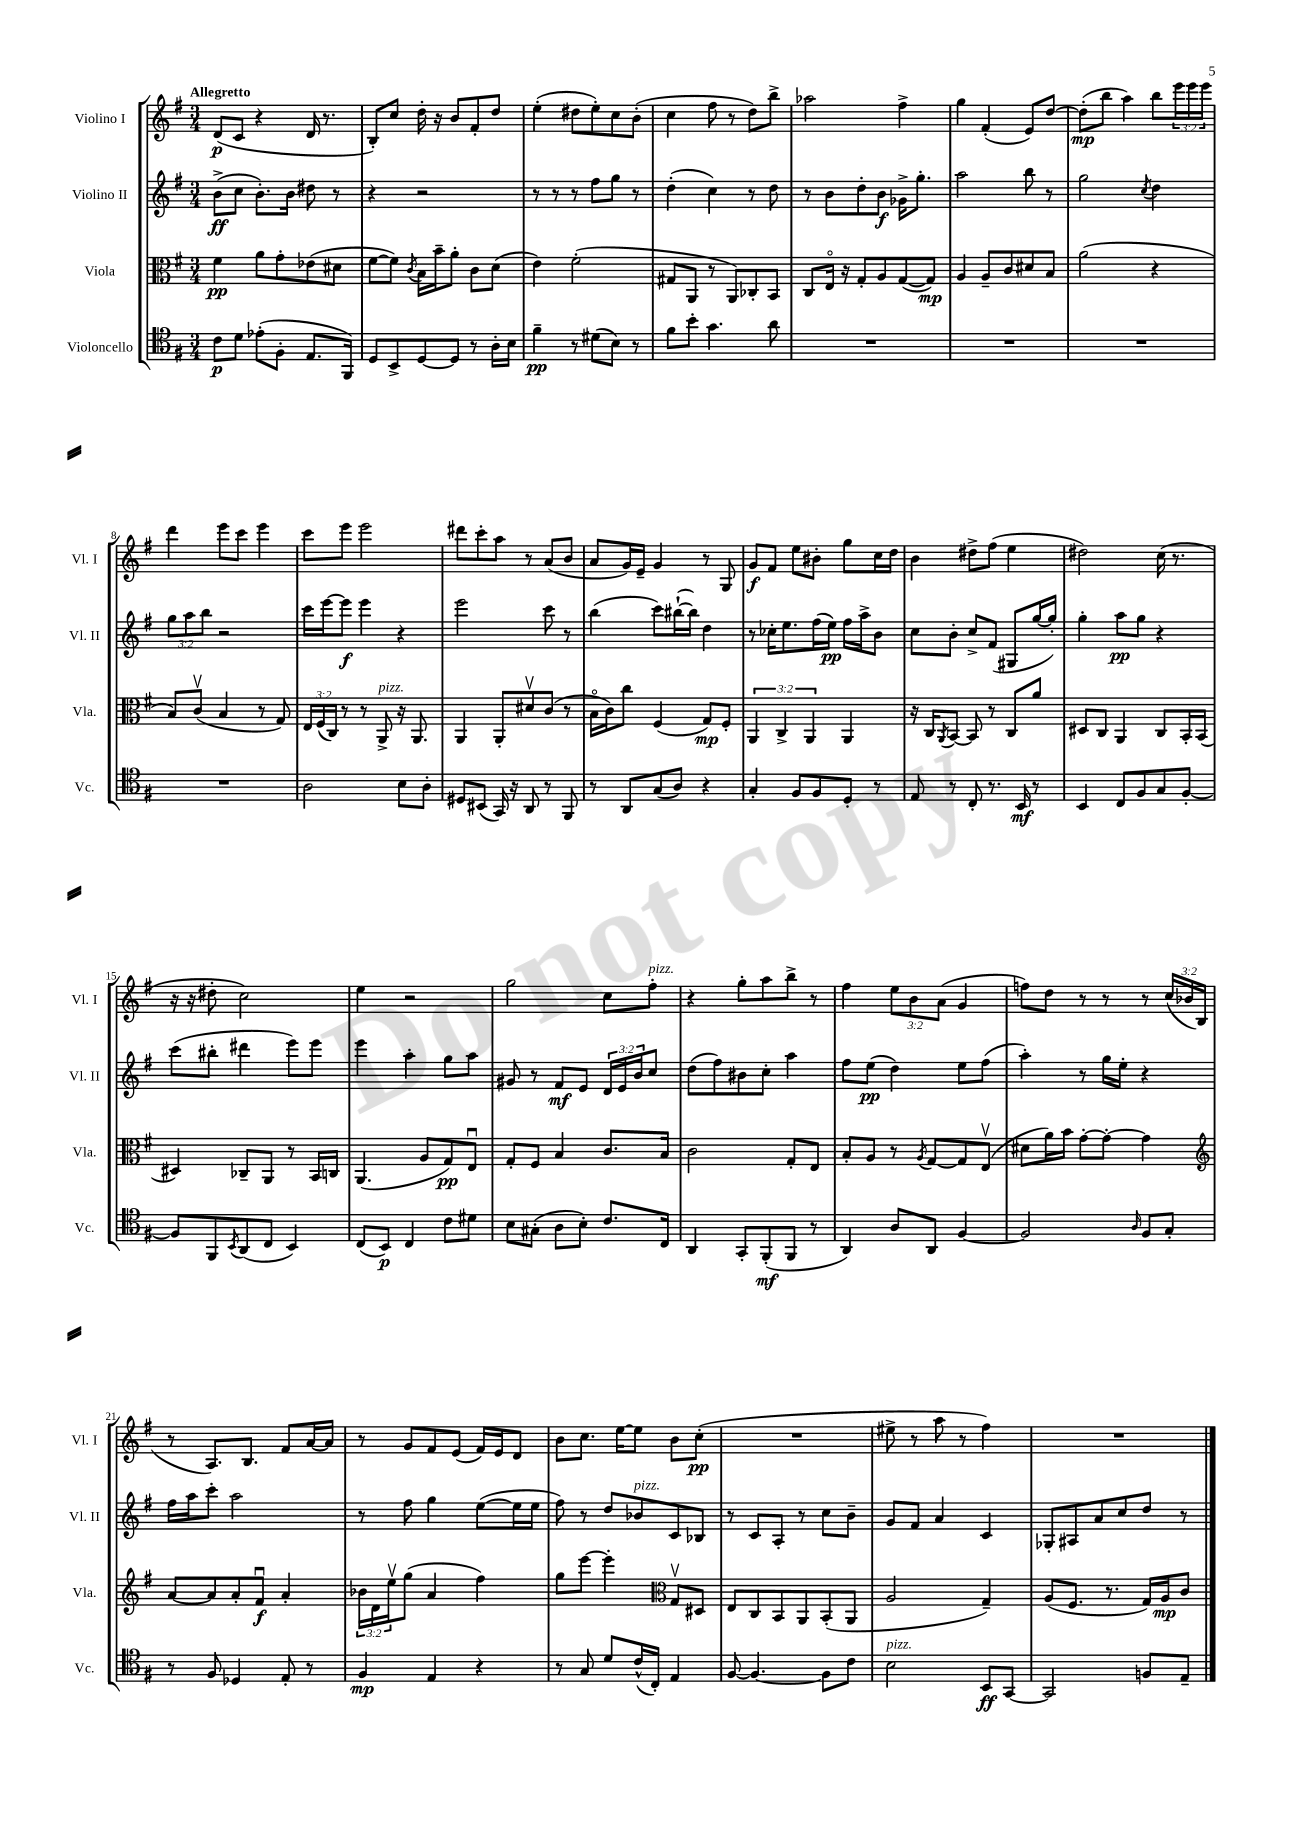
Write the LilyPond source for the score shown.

<<
\new StaffGroup <<
\new Staff = "s0" \with { instrumentName = "Violino I" shortInstrumentName = "Vl. I" } {
    \clef treble \key g \major \numericTimeSignature \time 3/4 \override Staff.TupletNumber.text = #tuplet-number::calc-fraction-text \tempo "Allegretto"
    d'8\p( c'8 r4 d'16 r8. |
    b8-.) c''8 d''16-. r16 b'8 fis'8-. d''8 |
    e''4-.( dis''8 e''8-.) c''8 b'8-.( |
    c''4 fis''8 r8 d''8) b''8-> |
    aes''2 fis''4-> |
    g''4 fis'4-.( e'8) d''8~ |
    d''8-.\mp( b''8 a''4) b''8 \tuplet 3/2 { e'''16 e'''16 e'''16 } |
    d'''4 e'''8 c'''8 e'''4 |
    c'''8 e'''8 e'''2 |
    dis'''8 c'''8-. a''8 r8 a'8( b'8 |
    a'8 g'16) e'16-- g'4 r8 g8 |
    g'8\f fis'8 e''8 bis'8-. g''8 c''16 d''16 |
    b'4 dis''8-> fis''8( e''4 |
    dis''2) c''16( r8. |
    r16 r16 dis''8-. c''2) |
    e''4 r2 |
    g''2 c''8 fis''8-.^\markup { \italic "pizz." } |
    r4 g''8-. a''8 b''8-> r8 |
    fis''4 \tuplet 3/2 { e''8 b'8 a'8( } g'4 |
    f''8) d''8 r8 r8 r8 \tuplet 3/2 { c''16( bes'16 b16 } |
    r8 a8.) b8. fis'8 a'16~ a'16 |
    r8 g'8 fis'8 e'8( fis'16) e'16 d'8 |
    b'8 c''8. e''16~ e''8 b'8 c''8-.\pp( |
    R2. |
    eis''8-> r8 a''8 r8 fis''4) |
    R2. \bar "|." |
}
\new Staff = "s1" \with { instrumentName = "Violino II" shortInstrumentName = "Vl. II" } {
    \clef treble \key g \major \numericTimeSignature \time 3/4 \override Staff.TupletNumber.text = #tuplet-number::calc-fraction-text
    b'8->\ff( c''8 b'8.-.) b'16 dis''8 r8 |
    r4 r2 |
    r8 r8 r8 fis''8 g''8 r8 |
    d''4-.( c''4) r8 d''8 |
    r8 b'8 d''8-. b'8\f ges'16-> g''8.-. |
    a''2 b''8 r8 |
    g''2 \acciaccatura { c''8 } d''4 |
    \tuplet 3/2 { g''8 a''8 b''8 } r2 |
    c'''16 e'''16~ e'''8\f e'''4 r4 |
    e'''2 c'''8 r8 |
    b''4( c'''8) bis''16~-!( bis''16) d''4 |
    r8 ces''16-. e''8. fis''16( e''16\pp) fis''16 a''16-> b'8 |
    c''8 b'8-. c''8-> fis'8( gis8 g''16~ g''16-.) |
    g''4-. a''8\pp g''8 r4 |
    c'''8( bis''8-. dis'''4 e'''8) e'''8 |
    e'''4 a''4-. g''8 a''8 |
    gis'8 r8 fis'8\mf e'8 \tuplet 3/2 { d'16 e'16 b'16 } c''8 |
    d''8( fis''8) bis'8 c''8-. a''4 |
    fis''8 e''8\pp( d''4) e''8 fis''8( |
    a''4-.) r8 g''16 e''16-. r4 |
    fis''16 a''16 c'''8-. a''2 |
    r8 fis''8 g''4 e''8~( e''16 e''16 |
    fis''8) r8 d''8 bes'8^\markup { \italic "pizz." } c'8 bes8 |
    r8 c'8 a8-. r8 c''8 b'8-- |
    g'8 fis'8 a'4 c'4 |
    ges8-. ais8 a'8 c''8 d''8 r8 \bar "|." |
}
\new Staff = "s2" \with { instrumentName = "Viola" shortInstrumentName = "Vla." } {
    \clef alto \key g \major \numericTimeSignature \time 3/4 \override Staff.TupletNumber.text = #tuplet-number::calc-fraction-text
    fis'4\pp a'8 g'8-. ees'8( dis'8 |
    fis'8~ fis'8) \acciaccatura { c'8 } b16 b'16-- a'8-. c'8 d'8( |
    e'4) fis'2-.( |
    gis8 a,8 r8 a,8) ces8-. b,8 |
    c8 e16\flageolet r16 g8-. a8 g8~( g8\mp) |
    a4 a8-- c'8 dis'8 b8 |
    a'2( r4 |
    b8) c'8\upbow( b4 r8 g8) |
    \tuplet 3/2 { e16 fis16( c16) } r8 r8 a,8->^\markup { \italic "pizz." } r16 a,8. |
    a,4 a,8-. dis'8\upbow c'8( r8 |
    b16\flageolet c'16) c''8 fis4( g8\mp) fis8-. |
    \tuplet 3/2 { a,4 c4-> a,4 } a,4 |
    r16 c16 \acciaccatura { a,8 } b,8~ b,8 r8 c8 a'8 |
    dis8 c8 a,4 c8 b,16-. b,16( |
    dis4) ces8-- a,8 r8 b,16 c16 |
    a,4.( a8 g8\pp) e8\downbow |
    g8-. fis8 b4 c'8. b16 |
    c'2 g8-. e8 |
    b8-. a8 r8 \acciaccatura { a8 } g8~ g8 e8\upbow( |
    dis'8 a'16) b'16 g'8~-. g'8~-. g'4 |
    \clef treble a'8~ a'8 a'8-. fis'8\downbow\f a'4-. |
    \tuplet 3/2 { bes'16 d'16 e''16\upbow } g''8( a'4 fis''4) |
    g''8 e'''8~ e'''4-. \clef alto g8\upbow dis8 |
    e8 c8 b,8 a,8 b,8-.( a,8 |
    a2 g4--) |
    a8( fis8. r8. g16) a16\mp c'8 \bar "|." |
}
\new Staff = "s3" \with { instrumentName = "Violoncello" shortInstrumentName = "Vc." } {
    \clef tenor \key g \major \numericTimeSignature \time 3/4
    c'8\p d'8 ees'8-.( fis8-. e8. fis,16) |
    d8 b,8-> d8~ d8 r8 a16-. b16 |
    fis'4--\pp r8 dis'8( b8) r8 |
    fis'8 b'8-. g'4. a'8 |
    R2. |
    R2. |
    R2. |
    R2. |
    a2 b8 a8-. |
    dis8 bis,8( g,16) r16 a,8 r8 fis,8 |
    r8 a,8 g8( a8) r4 |
    g4-. fis8 fis8 d8-. r8 |
    e8 r8 c8-. r8. b,16\mf r8 |
    b,4 c8 fis8 g8 fis8~-. |
    fis8 fis,8 \acciaccatura { b,8 } a,8( c8 b,4) |
    c8( b,8\p) c4 c'8 dis'8 |
    b8 gis8-.( a8 b8-.) c'8. c16 |
    a,4 g,8-. fis,8-.\mf( fis,8 r8 |
    a,4) a8 a,8 fis4~ |
    fis2 \grace { a16 } fis8 g8-. |
    r8 fis8 des4 e8-. r8 |
    fis4\mp e4 r4 |
    r8 g8 d'8 c'16-^( c16-.) e4 |
    fis8~ fis4.~ fis8 c'8 |
    b2^\markup { \italic "pizz." } b,8\ff g,8~ |
    g,2 f8 e8-- \bar "|." |
}
>>
>>
